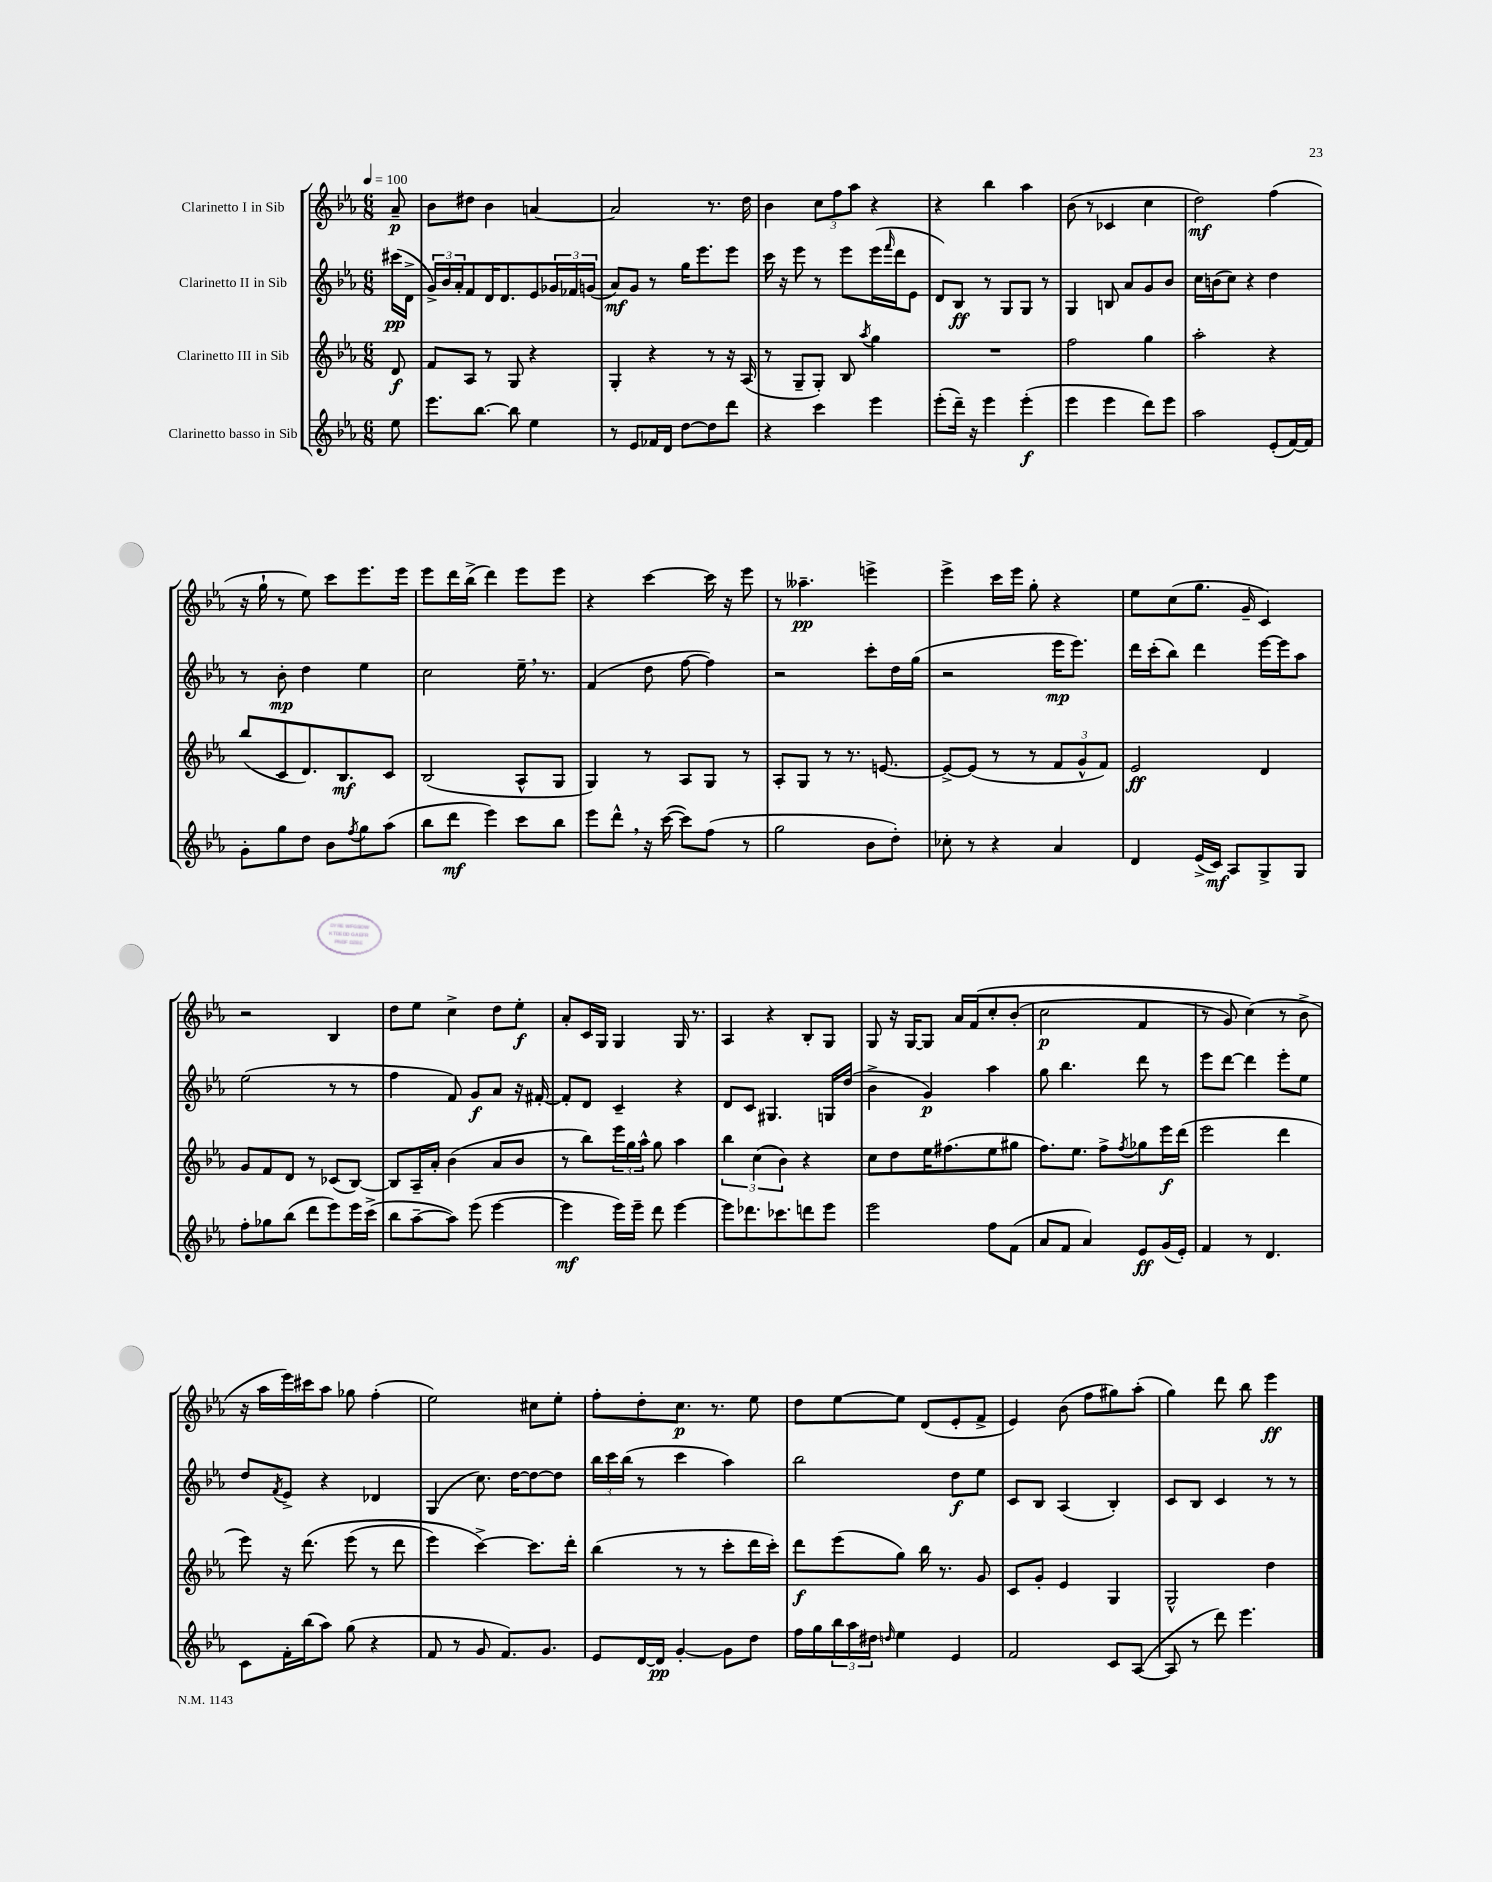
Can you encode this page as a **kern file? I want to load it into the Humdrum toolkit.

**kern	**dynam	**kern	**dynam	**kern	**dynam	**kern	**dynam
*part4	*part4	*part3	*part3	*part2	*part2	*part1	*part1
*staff4	*staff4	*staff3	*staff3	*staff2	*staff2	*staff1	*staff1
*I"Clarinetto basso in Sib	*	*I"Clarinetto III in Sib	*	*I"Clarinetto II in Sib	*	*I"Clarinetto I in Sib	*
*clefG2	*	*clefG2	*	*clefG2	*	*clefG2	*
*k[b-e-a-]	*	*k[b-e-a-]	*	*k[b-e-a-]	*	*k[b-e-a-]	*
*M6/8	*	*M6/8	*	*M6/8	*	*M6/8	*
*MM100	*	*MM100	*	*MM100	*	*MM100	*
=	=	=	=	=	=	=	=
8ee-\	.	8d/	f	(16ccc#X\LL	pp	8a-~/	p
.	.	.	.	16d^\JJ	.	.	.
=1	=1	=1	=1	=1	=1	=1	=1
8.eee-\L	.	8f/L	.	24g^/LL)	.	8b-\L	.
.	.	.	.	24b-/	.	.	.
.	.	.	.	24a-'/J	.	.	.
.	.	8A-/J	.	8f/	.	8dd#X\J	.
[8.bb-\J	.	.	.	.	.	.	.
.	.	8r	.	16d/K	.	4b-\	.
.	.	.	.	8.d/	.	.	.
8bb-\]	.	8G/	.	.	.	.	.
4ee-\	.	4r	.	8e-/	.	[4an/	.
.	.	.	.	24g-X/L	.	.	.
.	.	.	.	24f-X/	.	.	.
.	.	.	.	(24gn/JJ	.	.	.
=2	=2	=2	=2	=2	=2	=2	=2
8r	.	4G'/	.	8a-/L)	mf	2a/]	.
8e-/L	.	.	.	8g/J	.	.	.
16f-X/L	.	4r	.	8r	.	.	.
16d/JJ	.	.	.	.	.	.	.
[8dd\L	.	.	.	16gg\KL	.	.	.
.	.	.	.	8.eee-\	.	.	.
8dd\]	.	8r	.	.	.	8.r	.
8ddd\J	.	16r	.	8eee-\J	.	.	.
.	.	(16A-/	.	.	.	16dd\	.
=3	=3	=3	=3	=3	=3	=3	=3
4r	.	8r	.	16ccc\	.	4b-\	.
.	.	.	.	16r	.	.	.
.	.	8G~/L	.	8eee-\	.	.	.
4ccc\	.	8G'/J)	.	8r	.	12cc\L	.
.	.	.	.	.	.	12ff\	.
.	.	8B-/	.	8eee-\L	.	.	.
.	.	.	.	.	.	12aa-\J	.
.	.	8qaa-/	.	.	.	.	.
4eee-\	.	4gg\	.	(16eee-\L	.	4r	.
.	.	.	.	16qqfff/	.	.	.
.	.	.	.	16ddd\J	.	.	.
.	.	.	.	8e-\J	.	.	.
=4	=4	=4	=4	=4	=4	=4	=4
(8eee-'\L	.	2.r	.	8d/L)	.	4r	.
16ddd~\Jk)	.	.	.	8B-/J	ff	.	.
16r	.	.	.	.	.	.	.
4eee-\	.	.	.	8r	.	4bb-\	.
.	.	.	.	8G/L	.	.	.
(4eee-'\	f	.	.	8G/J	.	4aa-\	.
.	.	.	.	8r	.	.	.
=5	=5	=5	=5	=5	=5	=5	=5
4eee-\	.	2ff\	.	4G/	.	(8b-\	.
.	.	.	.	.	.	8r	.
4eee-\	.	.	.	8Bn/	.	4c-X/	.
.	.	.	.	8a-/L	.	.	.
8ddd\L)	.	4gg\	.	8g/	.	4cc\	.
8eee-\J	.	.	.	8b-/J	.	.	.
=6	=6	=6	=6	=6	=6	=6	=6
2aa-\	.	2aa-'\	.	16cc\LL	.	2dd\)	mf
.	.	.	.	(16bn\J	.	.	.
.	.	.	.	8cc\J)	.	.	.
.	.	.	.	4r	.	.	.
(8e-'/L	.	4r	.	4dd\	.	(4ff\	.
[16f/L)	.	.	.	.	.	.	.
16f/JJ]	.	.	.	.	.	.	.
!!LO:LB:g=z
=7	=7	=7	=7	=7	=7	=7	=7
8g'\L	.	(8bb-/L	.	8r	.	16r	.
.	.	.	.	.	.	16gg`\	.
8gg\	.	8c/	.	8b-'\	mp	8r	.
8dd\J	.	8.d/)	.	4dd\	.	8ee-\)	.
8b-\L	.	.	.	.	.	8ccc\L	.
.	.	8.B-/	mf	.	.	.	.
8qff/	.	.	.	.	.	.	.
8gg\	.	.	.	4ee-\	.	8.eee-\	.
(8aa-\J	.	8c/J	.	.	.	.	.
.	.	.	.	.	.	16eee-\Jk	.
=8	=8	=8	=8	=8	=8	=8	=8
8bb-\L	.	(2B-/	.	2cc\	.	8eee-\L	.
8ddd\J	mf	.	.	.	.	16ddd\L	.
.	.	.	.	.	.	(16bb-^\JJ	.
4eee-\)	.	.	.	.	.	4ddd\)	.
8ccc\L	.	8A-^^/L	.	16ee-~,\	.	8eee-\L	.
.	.	.	.	8.r	.	.	.
8bb-\J	.	8G/J	.	.	.	8eee-\J	.
=9	=9	=9	=9	=9	=9	=9	=9
8eee-\L	.	4G/)	.	(4f/	.	4r	.
8ddd^^,\J	.	.	.	.	.	.	.
16r	.	8r	.	8dd\	.	[4ccc\	.
([16ccc\	.	.	.	.	.	.	.
8ccc\L])	.	8A-/L	.	[8ff\	.	.	.
(8ff\J	.	8G/J	.	4ff\])	.	16ccc\]	.
.	.	.	.	.	.	16r	.
8r	.	8r	.	.	.	8eee-\	.
=10	=10	=10	=10	=10	=10	=10	=10
2gg\	.	8A-'/L	.	2r	.	8r	.
.	.	8G/J	.	.	.	4.aa--X~\	pp
.	.	8r	.	.	.	.	.
.	.	8.r	.	.	.	.	.
8b-\L	.	.	.	8ccc'\L	.	4eeen^\	.
.	.	[8.en/	.	.	.	.	.
8dd'\J)	.	.	.	16dd\L	.	.	.
.	.	.	.	(16gg\JJ	.	.	.
=11	=11	=11	=11	=11	=11	=11	=11
8cc-X'\	.	8e^/L_	.	2r	.	4eee-^\	.
8r	.	(8e/J]	.	.	.	.	.
4r	.	8r	.	.	.	16ccc\LL	.
.	.	.	.	.	.	16eee-\JJ	.
.	.	8r	.	.	.	8gg'\	.
4a-/	.	12f/L	.	16eee-\KL	mp	4r	.
.	.	.	.	8.eee-\J)	.	.	.
.	.	12g^^/	.	.	.	.	.
.	.	12f/J)	.	.	.	.	.
=12	=12	=12	=12	=12	=12	=12	=12
4d/	.	2e-/	ff	16ddd\LL	.	8ee-\L	.
.	.	.	.	(16ccc'\J	.	.	.
.	.	.	.	8bb-\J)	.	(8cc\	.
(16e-^/LL	.	.	.	4ddd\	.	8.gg\J	.
16c/JJ)	mf	.	.	.	.	.	.
8A-/L	.	.	.	.	.	.	.
.	.	.	.	.	.	16g~/	.
8G^/	.	4d/	.	[16eee-\LL	.	4c/)	.
.	.	.	.	16eee-\J]	.	.	.
8G/J	.	.	.	8aa-\J	.	.	.
!!LO:LB:g=z
=13	=13	=13	=13	=13	=13	=13	=13
8ff'\L	.	8g/L	.	(2ee-\	.	2r	.
8gg-X\	.	8f/	.	.	.	.	.
(8bb-\J	.	8d/J	.	.	.	.	.
8ddd\L	.	8r	.	.	.	.	.
8eee-\)	.	(8c-X/L	.	8r	.	4B-/	.
16eee-\L	.	[8B-/J)	.	8r	.	.	.
(16ccc^\JJ	.	.	.	.	.	.	.
=14	=14	=14	=14	=14	=14	=14	=14
8bb-\L	.	8B-/L]	.	4ff\	.	8dd\L	.
[8aa-~\	.	16A-~/L	.	.	.	8ee-\J	.
.	.	16a-'/JJ	.	.	.	.	.
8aa-\J])	.	(4b-\	.	8f/)	.	4cc^\	.
(8eee-\	.	.	.	8g/L	f	.	.
[4eee-\	.	8a-/L	.	8a-/J	.	8dd\L	.
.	.	8b-/J	.	16r	.	8ee-'\J	f
.	.	.	.	[16f#X'/	.	.	.
=15	=15	=15	=15	=15	=15	=15	=15
4eee-\]	mf	8r	.	8f#'/L]	.	8a-'/L	.
.	.	8bb-\L)	.	8d/J	.	16c/L	.
.	.	.	.	.	.	16G/JJ	.
16eee-\LL)	.	24eee-\L	.	4c~/	.	4G/	.
.	.	24gg\	.	.	.	.	.
16eee-~\JJ	.	.	.	.	.	.	.
.	.	24aa-^^\JJ	.	.	.	.	.
8ddd\	.	8gg\	.	.	.	.	.
[4eee-\	.	4aa-\	.	4r	.	16G/	.
.	.	.	.	.	.	8.r	.
=16	=16	=16	=16	=16	=16	=16	=16
8eee-\L]	.	6bb-\	.	8d/L	.	4A-/	.
8.ddd-X\	.	.	.	8c/J	.	.	.
.	.	(6cc\	.	.	.	.	.
.	.	.	.	4.G#X/	.	4r	.
8.ccc-X\	.	.	.	.	.	.	.
.	.	6b-\)	.	.	.	.	.
8dddn\	.	4r	.	.	.	8B-'/L	.
8eee-\J	.	.	.	16Gn/LL	.	8G/J	.
.	.	.	.	(16dd/JJ	.	.	.
=17	=17	=17	=17	=17	=17	=17	=17
2eee-\	.	8cc\L	.	4b-^\	.	8G/	.
.	.	8dd\	.	.	.	16r	.
.	.	.	.	.	.	[16G/KL	.
.	.	16ee-\K	.	4g/)	p	8G/J]	.
.	.	(8.ff#X\	.	.	.	.	.
.	.	.	.	.	.	16a-/LL	.
.	.	.	.	.	.	(16f/J	.
8ff\L	.	8ee-\	.	4aa-\	.	8cc'/	.
(8f\J	.	8gg#X\J	.	.	.	(8b-'/J	.
=18	=18	=18	=18	=18	=18	=18	=18
8a-/L	.	8.ff\L)	.	8gg\	.	2cc\	p
8f/J	.	.	.	4.bb-\	.	.	.
.	.	8.ee-\J	.	.	.	.	.
4a-/)	.	.	.	.	.	.	.
.	.	8ff^\L	.	.	.	.	.
.	.	8qff/	.	.	.	.	.
8e-/L	ff	8gg-X\	.	8ddd\	.	4f/	.
(16g/L	.	16eee-\L	f	8r	.	.	.
16e-'/JJ)	.	(16ddd\JJ	.	.	.	.	.
=19	=19	=19	=19	=19	=19	=19	=19
4f/	.	2eee-\	.	8eee-\L	.	8r	.
.	.	.	.	[8ddd\J	.	8g/)	.
8r	.	.	.	4ddd\]	.	(4cc\)	.
4.d/	.	.	.	.	.	.	.
.	.	4ddd\	.	8eee-'\L	.	8r	.
.	.	.	.	8ee-\J	.	8b-^\	.
!!LO:LB:g=z
=20	=20	=20	=20	=20	=20	=20	=20
8c\L	.	8eee-\)	.	8dd/L	.	16r	.
.	.	.	.	.	.	16aa-\LL	.
.	.	.	.	8qf/	.	.	.
16f'\L	.	16r	.	8e-^/J	.	16eee-\)	.
(16bb-\J	.	(8.ddd\	.	.	.	16ccc#X\J	.
8aa-\J)	.	.	.	4r	.	8aa-\J	.
(8gg\	.	(8eee-\	.	.	.	8gg-X\	.
4r	.	8r	.	4d-X/	.	(4ff'\	.
.	.	8ddd\	.	.	.	.	.
=21	=21	=21	=21	=21	=21	=21	=21
8f/	.	4eee-\)	.	(4G/	.	2ee-\)	.
8r	.	.	.	.	.	.	.
8g/	.	[4ccc^\)	.	8.cc\)	.	.	.
8.f/L)	.	.	.	.	.	.	.
.	.	.	.	[16dd\KL	.	.	.
.	.	8.ccc\L]	.	8dd\_	.	8cc#X\L	.
8.g/J	.	.	.	.	.	.	.
.	.	.	.	8dd\J]	.	8ee-'\J	.
.	.	16ddd'\Jk	.	.	.	.	.
=22	=22	=22	=22	=22	=22	=22	=22
8e-/L	.	(4bb-\	.	24bb-\LL	.	8ff'\L	.
.	.	.	.	24ccc\	.	.	.
.	.	.	.	(24bb-\JJ	.	.	.
[16d/L	.	.	.	8r	.	8dd'\	.
16d/JJ]	pp	.	.	.	.	.	.
[4g'/	.	8r	.	4ccc\	.	8.cc\J	p
.	.	8r	.	.	.	.	.
.	.	.	.	.	.	8.r	.
8g\L]	.	8ccc'\L	.	4aa-\)	.	.	.
8dd\J	.	16ddd\L	.	.	.	8ee-\	.
.	.	16ccc'\JJ)	.	.	.	.	.
=23	=23	=23	=23	=23	=23	=23	=23
16ff\LL	.	8ddd\L	f	2bb-\	.	8dd\L	.
16gg\	.	.	.	.	.	.	.
24bb-\	.	(8eee-\	.	.	.	[8ee-\	.
24aa-\	.	.	.	.	.	.	.
24dd#X\JJ	.	.	.	.	.	.	.
16qqddn/	.	.	.	.	.	.	.
4ee-\	.	8gg\J)	.	.	.	8ee-\J]	.
.	.	16bb-\	.	.	.	(8d/L	.
.	.	8.r	.	.	.	.	.
4e-/	.	.	.	8dd\L	f	8e-'/	.
.	.	8g/	.	8ee-\J	.	8f^/J	.
=24	=24	=24	=24	=24	=24	=24	=24
2f/	.	8c/L	.	8c/L	.	4e-/)	.
.	.	8g'/J	.	8B-/J	.	.	.
.	.	4e-/	.	(4A-/	.	(8b-\	.
.	.	.	.	.	.	8ff\L	.
8c/L	.	4G/	.	4B-'/)	.	8gg#X\)	.
([8A-/J	.	.	.	.	.	(8aa-'\J	.
=25	=25	=25	=25	=25	=25	=25	=25
8A-/]	.	2G^^/	.	8c/L	.	4gg\)	.
8r	.	.	.	8B-/J	.	.	.
8ddd\)	.	.	.	4c/	.	8ddd\	.
4.eee-\	.	.	.	.	.	8bb-\	.
.	.	4dd\	.	8r	.	4eee-\	ff
.	.	.	.	8r	.	.	.
==	==	==	==	==	==	==	==
*-	*-	*-	*-	*-	*-	*-	*-
